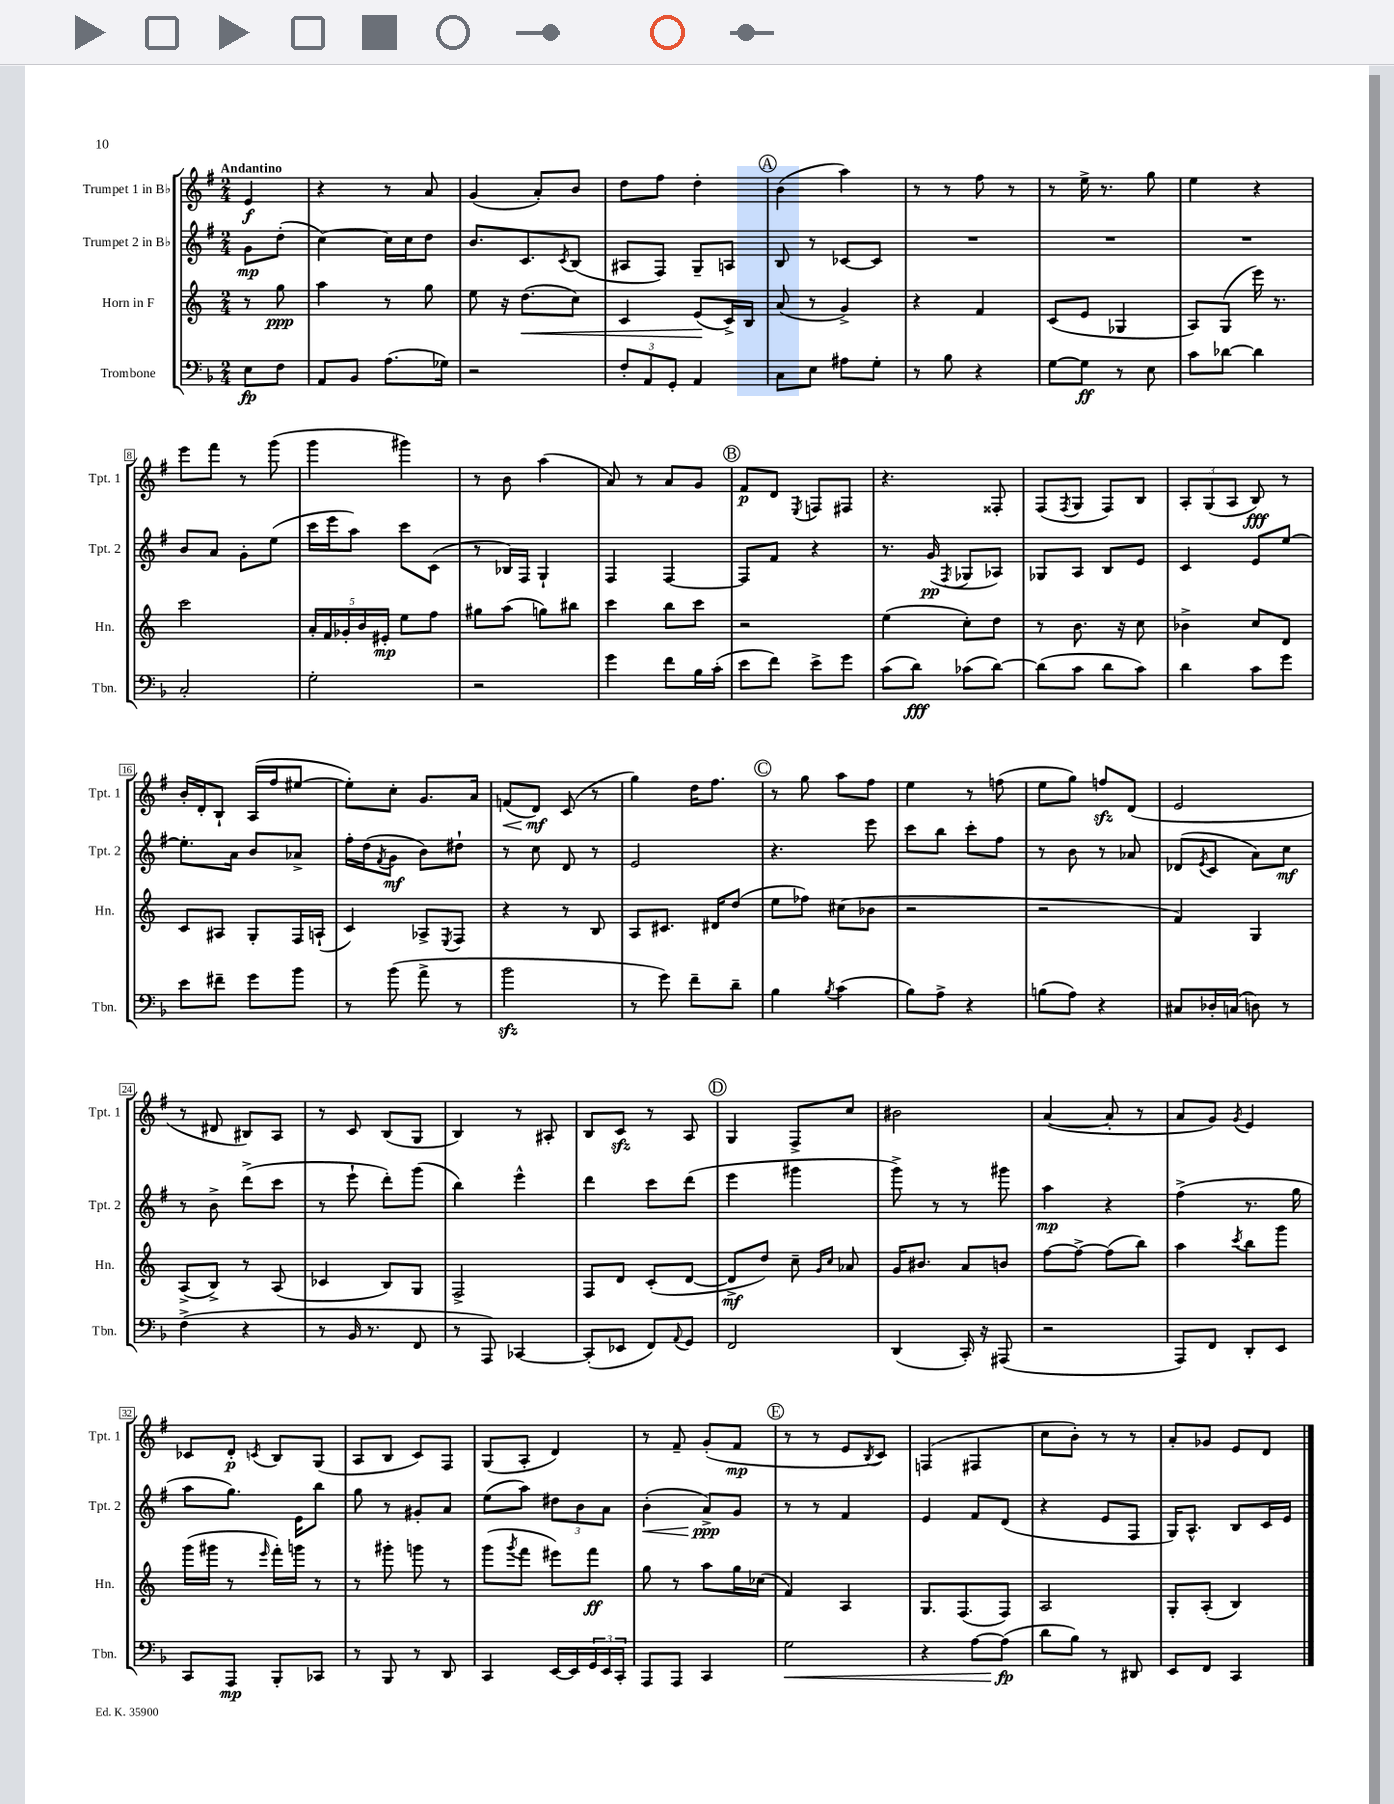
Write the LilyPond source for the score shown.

<<
\new StaffGroup <<
\new Staff = "s0" \with { instrumentName = "Trumpet 1 in Bb" shortInstrumentName = "Tpt. 1" } {
    \clef treble \key g \major \numericTimeSignature \time 2/4 \partial 4 \tempo "Andantino"
    e'4\f |
    r4 r8 a'8 |
    g'4( a'8-.) b'8 |
    d''8 fis''8 d''4-. |
    \mark \markup { \circle "A" } b'4( a''4) |
    r8 r8 fis''8 r8 |
    r8 e''16-> r8. g''8 |
    e''4 r4 |
    e'''8 fis'''8 r8 g'''8( |
    g'''4 gis'''4) |
    r8 b'8 a''4( |
    a'8) r8 a'8 g'8 |
    \mark \markup { \circle "B" } fis'8\p d'8 \acciaccatura { e8 } f8 fis8 |
    r4. fisis8-. |
    fis8( \acciaccatura { fis8 } g8 fis8) b8 |
    \tuplet 3/2 { a8-. g8( a8 } b8\fff) r8 |
    b'16-. d'16-. b8-! a16( fis''16 eis''8~ |
    eis''8-.) c''8-. g'8. a'16 |
    f'8\<( d'8\mf\!) c'8( r8 |
    g''4) d''16 fis''8. |
    \mark \markup { \circle "C" } r8 g''8 a''8 fis''8 |
    e''4 r8 f''8( |
    e''8 g''8) f''8\sfz d'8( |
    e'2 |
    r8 dis'8 bis8) a8 |
    r8 c'8 b8( g8 |
    b4) r8 ais8-. |
    b8 c'8\sfz r8 a8 |
    \mark \markup { \circle "D" } g4 fis8-> c''8 |
    bis'2 |
    a'4~( a'8-. r8 |
    a'8 g'8) \acciaccatura { g'8 } e'4 |
    ces'8 d'8-.\p \acciaccatura { c'8 } b8 g8( |
    a8 b8 c'8) fis8 |
    g8( a8-. d'4) |
    r8 fis'8-- g'8-.( fis'8\mp |
    \mark \markup { \circle "E" } r8 r8 e'8 \acciaccatura { b8 } c'8) |
    f4( fis4 |
    c''8 b'8-.) r8 r8 |
    a'8-. ges'8 e'8 d'8 \bar "|." |
}
\new Staff = "s1" \with { instrumentName = "Trumpet 2 in Bb" shortInstrumentName = "Tpt. 2" } {
    \clef treble \key g \major \numericTimeSignature \time 2/4 \partial 4
    g'8\mp d''8-.( |
    c''4~) c''16 c''16 d''8 |
    b'8. c'8. \acciaccatura { c'8 } b8( |
    ais8 fis8) g8-- a8 |
    \mark \markup { \circle "A" } b8 r8 ces'8~ ces'8 |
    R2 |
    R2 |
    R2 |
    b'8 a'8 g'8-. e''8( |
    c'''16 e'''16 a''8) c'''8 c'8( |
    r8 bes16) fis16 g4-! |
    fis4 fis4~ |
    \mark \markup { \circle "B" } fis8 fis'8 r4 |
    r8. g'16\pp( \acciaccatura { fis8 } ges8 aes8) |
    ges8 a8 b8 e'8 |
    c'4 e'8 e''8~ |
    e''8.-. a'16 b'8 aes'8-> |
    fis''16-. d''16( \acciaccatura { fis'8 } g'8\mf b'8) dis''8-! |
    r8 c''8 d'8 r8 |
    e'2 |
    \mark \markup { \circle "C" } r4. e'''8 |
    c'''8 b''8 c'''8-. fis''8 |
    r8 b'8 r8 aes'8 |
    des'8( \acciaccatura { e'8 } c'8 a'8) c''8\mf |
    r8 b'8-> d'''8->( c'''8 |
    r8 e'''8-! d'''8-.) g'''8( |
    b''4) e'''4-^ |
    d'''4 c'''8 d'''8( |
    \mark \markup { \circle "D" } e'''4 gis'''4 |
    g'''8->) r8 r8 gis'''8 |
    a''4\mp r4 |
    fis''4->( r8. g''16 |
    a''8 g''8.) e'16 b''8 |
    g''8 r8 gis'8-. a'8 |
    e''8( a''8) \tuplet 3/2 { dis''8 b'8 a'8 } |
    b'4-.\<( a'8->\ppp\!) g'8 |
    \mark \markup { \circle "E" } r8 r8 fis'4 |
    e'4 fis'8 d'8( |
    r4 e'8 fis8 |
    g16) a8.-^ b8 c'16 e'16 \bar "|." |
}
\new Staff = "s2" \with { instrumentName = "Horn in F" shortInstrumentName = "Hn." } {
    \clef treble \key c \major \numericTimeSignature \time 2/4 \partial 4
    r8 g''8\ppp |
    a''4 r8 g''8 |
    e''8 r16 d''8.\<( c''8) |
    c'4 e'8\!( c'16->) b16 |
    \mark \markup { \circle "A" } a'8( r8 g'4->) |
    r4 f'4 |
    c'8( e'8 ges4 |
    a8) g8( e'''16) r8. |
    c'''2 |
    \tuplet 5/4 { a'16-. f'16 ges'16-. b'16 eis'16-.\mp } e''8 f''8 |
    gis''8 a''8( g''8) bis''8 |
    c'''4 b''8 c'''8 |
    \mark \markup { \circle "B" } r2 |
    e''4( c''8-.) d''8 |
    r8 b'8. r16 c''8 |
    bes'4-> c''8 d'8 |
    c'8 ais8 g8-. f16 a16-!( |
    c'4) aes8-> \acciaccatura { e8 } f8 |
    r4 r8 b8 |
    a8 cis'8. dis'16 d''8( |
    \mark \markup { \circle "C" } e''8 fes''8) cis''8( bes'8 |
    r2 |
    r2 |
    f'4) g4 |
    a8->( b8->) r8 a8( |
    ces'4 b8) g8 |
    f2-> |
    f8 d'8 c'8-.( d'8~ |
    \mark \markup { \circle "D" } d'8->\mf d''8) c''8-- \grace { g'16 c''16 } aes'8 |
    g'16 bis'8. a'8 b'8 |
    f''8~ f''8~-> f''8( b''8) |
    a''4 \acciaccatura { c'''8 } b''8 g'''8 |
    g'''16( gis'''16 r8 \grace { e'''16 } f'''16-.) g'''16 r8 |
    r8 gis'''8-. g'''8 r8 |
    g'''8( \acciaccatura { g'''8 } f'''8 eis'''8) f'''8\ff |
    g''8 r8 a''8 g''16 ces''16( |
    \mark \markup { \circle "E" } f'4) a4 |
    g8. f8.( f8) |
    a2 |
    g8-. a8-.( b4) \bar "|." |
}
\new Staff = "s3" \with { instrumentName = "Trombone" shortInstrumentName = "Tbn." } {
    \clef bass \key f \major \numericTimeSignature \time 2/4 \partial 4
    e8\fp f8 |
    a,8 bes,8 a8.( ges16) |
    r2 |
    \tuplet 3/2 { f8-. a,8 g,8-. } a,4 |
    \mark \markup { \circle "A" } c8 e8 ais8 g8-. |
    r8 bes8 r4 |
    g8~ g8\ff r8 e8 |
    c'8 des'8~ des'4 |
    c2-. |
    g2-. |
    r2 |
    g'4 f'8 bes16 c'16-.( |
    \mark \markup { \circle "B" } e'8 f'8) e'8-> g'8 |
    c'8( d'8\fff) ces'8( d'8~) |
    d'8( c'8 d'8 c'8) |
    d'4 c'8 g'8 |
    e'8 fis'8-- g'8 bes'8 |
    r8 bes'8( a'8-> r8 |
    bes'2\sfz |
    r8 g'8) f'8-- d'8-- |
    \mark \markup { \circle "C" } bes4 \acciaccatura { bes8 } c'4( |
    bes8) a8-> r4 |
    b8( a8) r4 |
    cis8 des16-. c16( d8) r8 |
    f4->( r4 |
    r8 bes,16 r8. f,8 |
    r8 a,,8) ces,4~ |
    ces,8-.( ees,8 f,8) \appoggiatura { a,8 } g,8 |
    \mark \markup { \circle "D" } f,2 |
    d,4( c,16-.) r16 ais,,8( |
    r2 |
    a,,8) f,8 d,8-. e,8 |
    c,8 a,,8\mp bes,,8-. ces,8 |
    r8 bes,,8 r8 d,8 |
    c,4 e,16~ e,16 \tuplet 3/2 { g,16 e,16 c,16-. } |
    a,,8 a,,8 c,4 |
    \mark \markup { \circle "E" } g2\< |
    r4 a8~ a8\fp\!( |
    d'8 bes8) r8 dis,8 |
    e,8 f,8 c,4 \bar "|." |
}
>>
>>
\layout { \context { \Score \override BarNumber.stencil = #(make-stencil-boxer 0.1 0.3 ly:text-interface::print) } }
